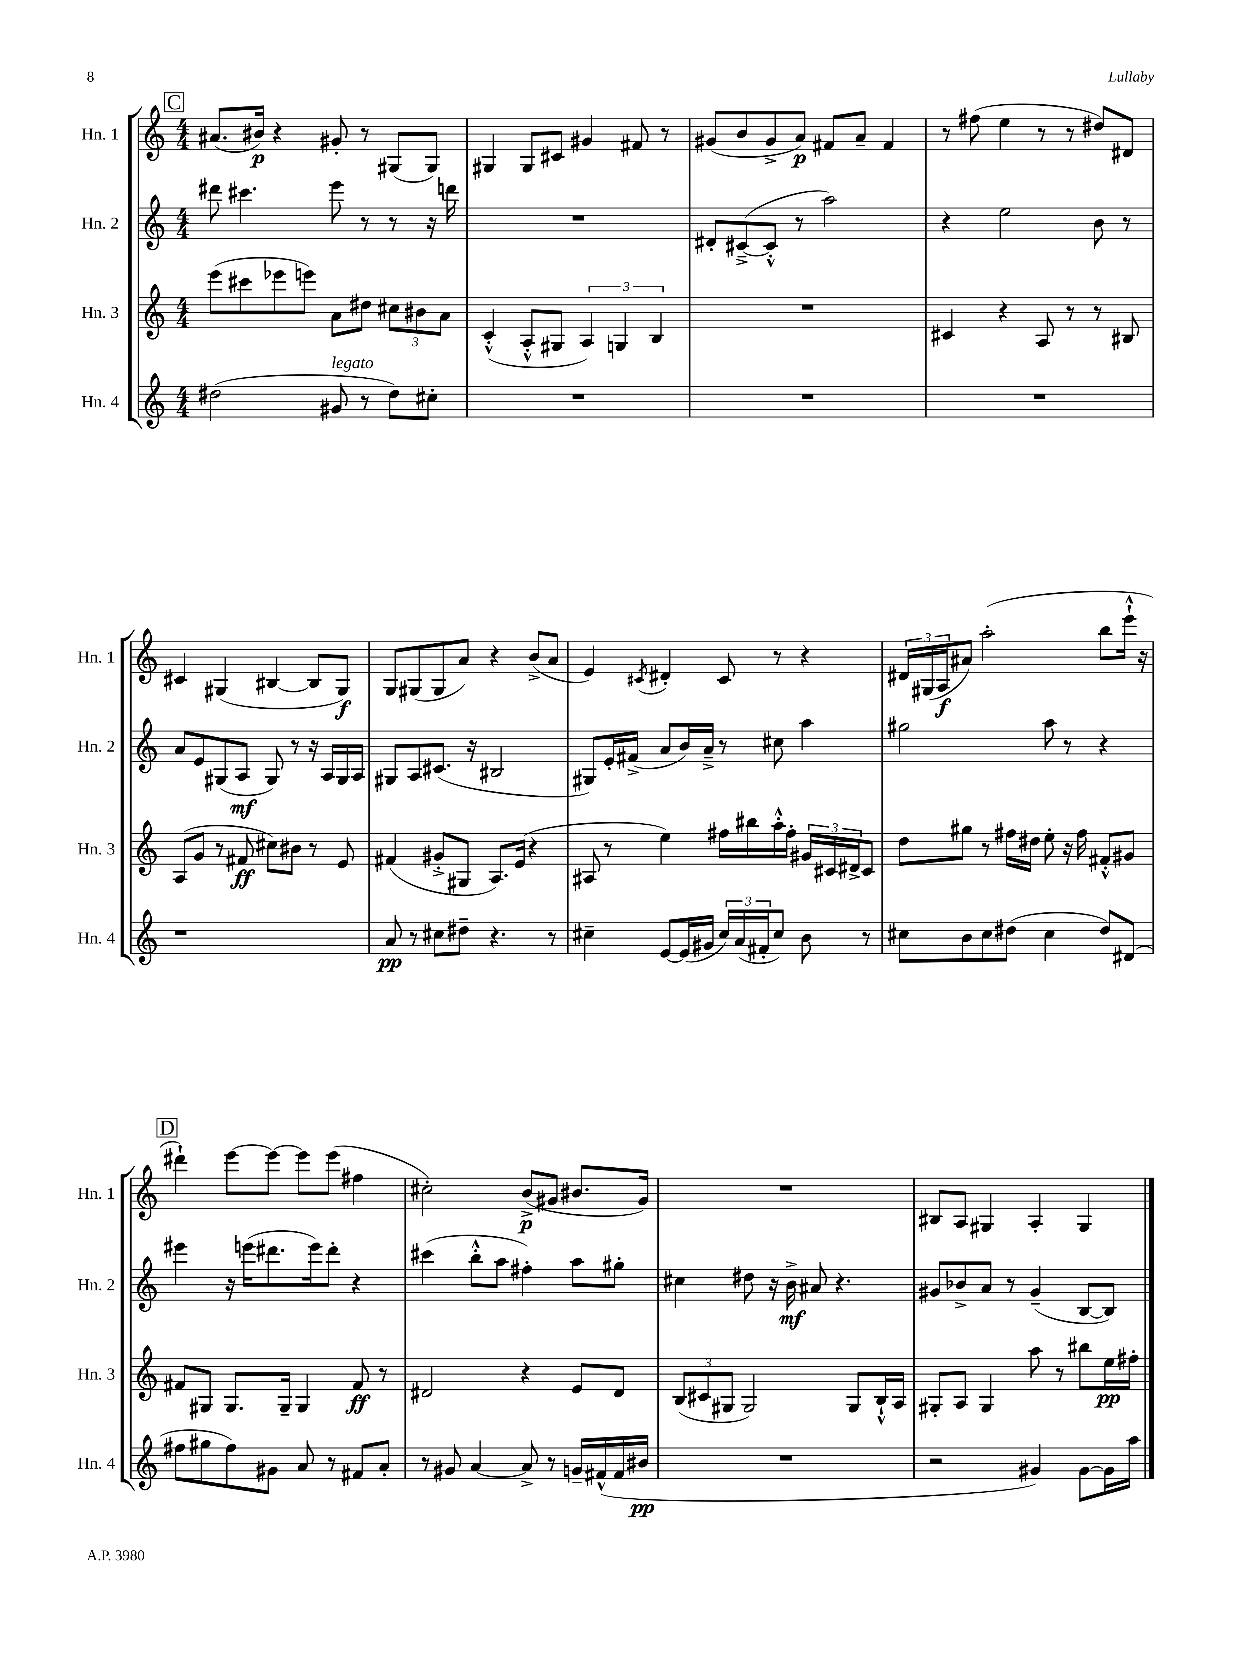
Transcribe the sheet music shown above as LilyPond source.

<<
\new StaffGroup <<
\new Staff = "s0" \with { instrumentName = "Hn. 1" shortInstrumentName = "Hn. 1" } {
    \clef treble \key c \major \numericTimeSignature \time 4/4
    \mark \markup { \box "C" } ais'8.( bis'16\p) r4 gis'8-. r8 gis8( gis8) |
    gis4 gis8 cis'8 gis'4 fis'8 r8 |
    gis'8( b'8 gis'8-> a'8\p) fis'8 a'8-- fis'4 |
    r8 fis''8( e''4 r8 r8 dis''8) dis'8 |
    cis'4 gis4( bis4~ bis8 gis8\f) |
    g8 gis8( gis8 a'8) r4 b'8->( a'8 |
    e'4) \acciaccatura { cis'8 } dis'4-. cis'8 r8 r4 |
    \tuplet 3/2 { dis'16 gis16( a16\f } ais'8) a''2-.( b''8 e'''16-!-^ r16 |
    \mark \markup { \box "D" } dis'''4-!) e'''8~ e'''8~ e'''8 e'''8( fis''4 |
    cis''2-.) b'8->\p( gis'8 bis'8. gis'16) |
    R1 |
    bis8 a8 gis4 a4-. gis4 \bar "|." |
}
\new Staff = "s1" \with { instrumentName = "Hn. 2" shortInstrumentName = "Hn. 2" } {
    \clef treble \key c \major \numericTimeSignature \time 4/4
    \mark \markup { \box "C" } dis'''8 cis'''4. e'''8 r8 r8 r16 d'''16 |
    R1 |
    dis'8-. cis'8~--->( cis'8-.-^ r8 a''2) |
    r4 e''2 b'8 r8 |
    a'8 e'8 gis8( a8\mf gis8) r8 r16 a16 gis16 a16 |
    gis8 a8 cis'8.( r16 bis2 |
    gis8) e'16-. fis'16->( a'8 b'16) a'16---> r8 cis''8 a''4 |
    gis''2 a''8 r8 r4 |
    \mark \markup { \box "D" } eis'''4 r16 e'''16( dis'''8. e'''16) dis'''8-. r4 |
    cis'''4( b''8-.-^ a''8 fis''4-.) a''8 gis''8-. |
    cis''4 dis''8 r16 b'16->\mf ais'8 r4. |
    gis'8 bes'8-> a'8 r8 gis'4--( b8~ b8) \bar "|." |
}
\new Staff = "s2" \with { instrumentName = "Hn. 3" shortInstrumentName = "Hn. 3" } {
    \clef treble \key c \major \numericTimeSignature \time 4/4
    \mark \markup { \box "C" } e'''8( cis'''8 ees'''8 e'''8) a'8 dis''8 \tuplet 3/2 { cis''8 bis'8 a'8 } |
    c'4-.-^( a8-.-^ gis8 \tuplet 3/2 { a4) g4 b4 } |
    R1 |
    cis'4 r4 a8 r8 r8 bis8 |
    a8( g'8 r8 fis'8\ff cis''8) bis'8 r8 e'8 |
    fis'4( gis'8-.-> gis8 a8.) e'16( r4 |
    ais8 r8 e''4) fis''16 bis''16 a''16-.-^ fis''16-. \tuplet 3/2 { gis'16 cis'16 dis'16-> } cis'8 |
    d''8 gis''8 r8 fis''16 dis''16 e''8-. r16 fis''16 fis'8-.-^ gis'8 |
    \mark \markup { \box "D" } fis'8 gis8 gis8. gis16-- gis4 fis'8\ff r8 |
    dis'2 r4 e'8 dis'8 |
    \tuplet 3/2 { b8( cis'8 gis8 } gis2) gis8 b16-!-^ a16 |
    gis8-. a8 gis4 a''8 r8 bis''8 e''16\pp fis''16-. \bar "|." |
}
\new Staff = "s3" \with { instrumentName = "Hn. 4" shortInstrumentName = "Hn. 4" } {
    \clef treble \key c \major \numericTimeSignature \time 4/4
    \mark \markup { \box "C" } dis''2( gis'8^\markup { \italic "legato" } r8 dis''8) cis''8-. |
    R1 |
    R1 |
    R1 |
    r1 |
    a'8\pp r8 cis''8 dis''8-- r4. r8 |
    cis''4-- e'8~ e'16( gis'16 \tuplet 3/2 { cis''16) a'16( fis'16-. } cis''8) b'8 r8 |
    cis''8 b'8 cis''8 dis''8( cis''4 dis''8) dis'8( |
    \mark \markup { \box "D" } fis''8 gis''8 fis''8) gis'8 a'8 r8 fis'8 a'8-. |
    r8 gis'8 a'4~ a'8-> r8 g'16-- fis'16-^( fis'16 bis'16\pp |
    R1 |
    r2 gis'4) gis'8~ gis'16 a''16 \bar "|." |
}
>>
>>
\layout { \context { \Score \remove "Bar_number_engraver" } }
